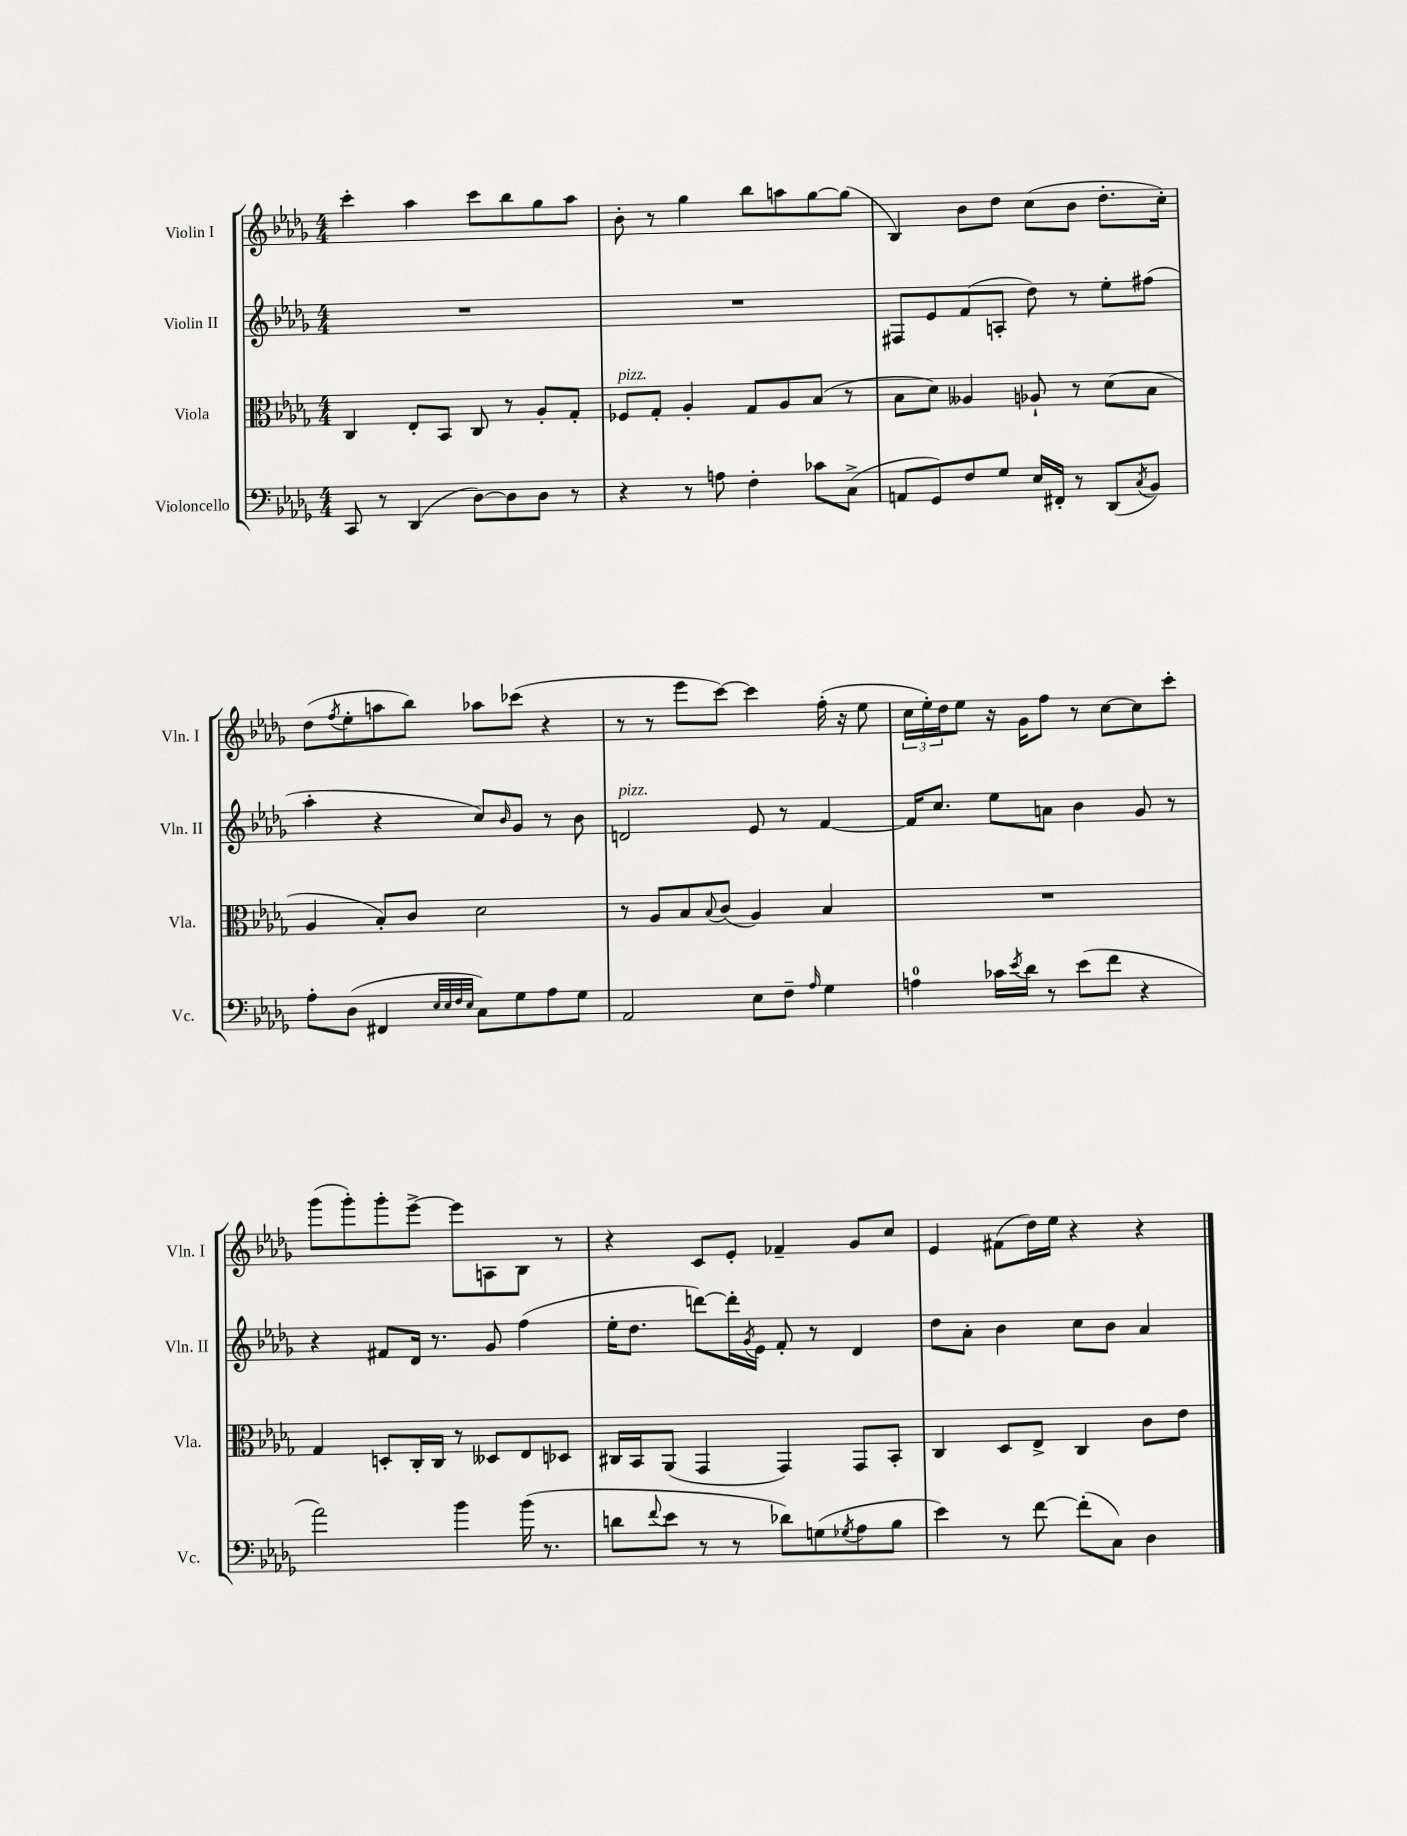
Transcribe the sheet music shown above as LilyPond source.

<<
\new StaffGroup <<
\new Staff = "s0" \with { instrumentName = "Violin I" shortInstrumentName = "Vln. I" } {
    \clef treble \key des \major \numericTimeSignature \time 4/4
    c'''4-. aes''4 c'''8 bes''8 ges''8 aes''8 |
    bes'8-. r8 ges''4 bes''8 a''8 ges''8~ ges''8( |
    bes4) bes'8 des''8 c''8( bes'8 des''8.-. c''16-.) |
    des''8( \acciaccatura { f''8 } ees''8-. a''8 bes''8) aes''8 ces'''8( r4 |
    r8 r8 ees'''8 c'''8~) c'''4 f''16-.( r16 ees''8 |
    \tuplet 3/2 { c''16 ees''16-.) des''16 } ees''8 r16 ges'16 f''8 r8 c''8~ c''8 c'''8-. |
    ges'''8( ges'''8-.) ges'''8-. ees'''8~-> ees'''8 a8 bes8 r8 |
    r4 c'8 ees'8-. fes'4-- ges'8 c''8 |
    ees'4 fis'8( des''16) ees''16 r4 r4 \bar "|." |
}
\new Staff = "s1" \with { instrumentName = "Violin II" shortInstrumentName = "Vln. II" } {
    \clef treble \key des \major \numericTimeSignature \time 4/4
    R1 |
    R1 |
    fis8 ees'8 f'8( a8-. des''8) r8 ees''8-. fis''8( |
    aes''4-. r4 c''8) \grace { bes'16 } ges'8 r8 bes'8 |
    d'2^\markup { \italic "pizz." } ees'8 r8 f'4~ |
    f'16 c''8. ees''8 a'8 bes'4 ges'8 r8 |
    r4 fis'8 des'16 r8. ges'8 f''4( |
    ees''16-. des''8. d'''8~) d'''16-. \acciaccatura { ges'8 } ees'16 f'8-. r8 des'4 |
    des''8 aes'8-. bes'4 c''8 bes'8 aes'4 \bar "|." |
}
\new Staff = "s2" \with { instrumentName = "Viola" shortInstrumentName = "Vla." } {
    \clef alto \key des \major \numericTimeSignature \time 4/4
    c4 ees8-. bes,8 c8 r8 aes8-. ges8-. |
    fes8^\markup { \italic "pizz." } ges8-. aes4-. ges8 aes8 bes8( r8 |
    bes8 des'8) aeses4 aes8-! r8 des'8( bes8 |
    aes4 bes8-.) c'8 des'2 |
    r8 aes8 bes8 \appoggiatura { bes8 } c'8( aes4) bes4 |
    R1 |
    ges4 d8-. c16-. c16 r8 deses8 ees8 des8 |
    cis16 bes,16 aes,8( ges,4 ges,4) ges,8 bes,8-. |
    c4 des8 ees8-> c4 c'8 ees'8 \bar "|." |
}
\new Staff = "s3" \with { instrumentName = "Violoncello" shortInstrumentName = "Vc." } {
    \clef bass \key des \major \numericTimeSignature \time 4/4
    c,8 r8 des,4( des8~) des8 des8 r8 |
    r4 r8 a8 f4-. ces'8 c8->( |
    a,8 ges,8) f8 ges8 ees16 fis,16-. r8 des,8( \acciaccatura { c8 } bes,8) |
    aes8-. des8( fis,4 \grace { ees32 ees32 f32 ees32 } c8) ges8 aes8 ges8 |
    aes,2 ees8 f8-- \grace { aes16 } ges4 |
    a4-0 ces'16 \acciaccatura { ees'8 } des'16 r8 ees'8( f'8 r4 |
    aes'2) bes'4 bes'16( r8. |
    d'8 \appoggiatura { f'8 } ees'8 r8 r8 des'8) g8( \acciaccatura { ges8 } aes8 bes8 |
    ees'4) r8 f'8~ f'8-.( c8) des4 \bar "|." |
}
>>
>>
\layout { \context { \Score \remove "Bar_number_engraver" } }
